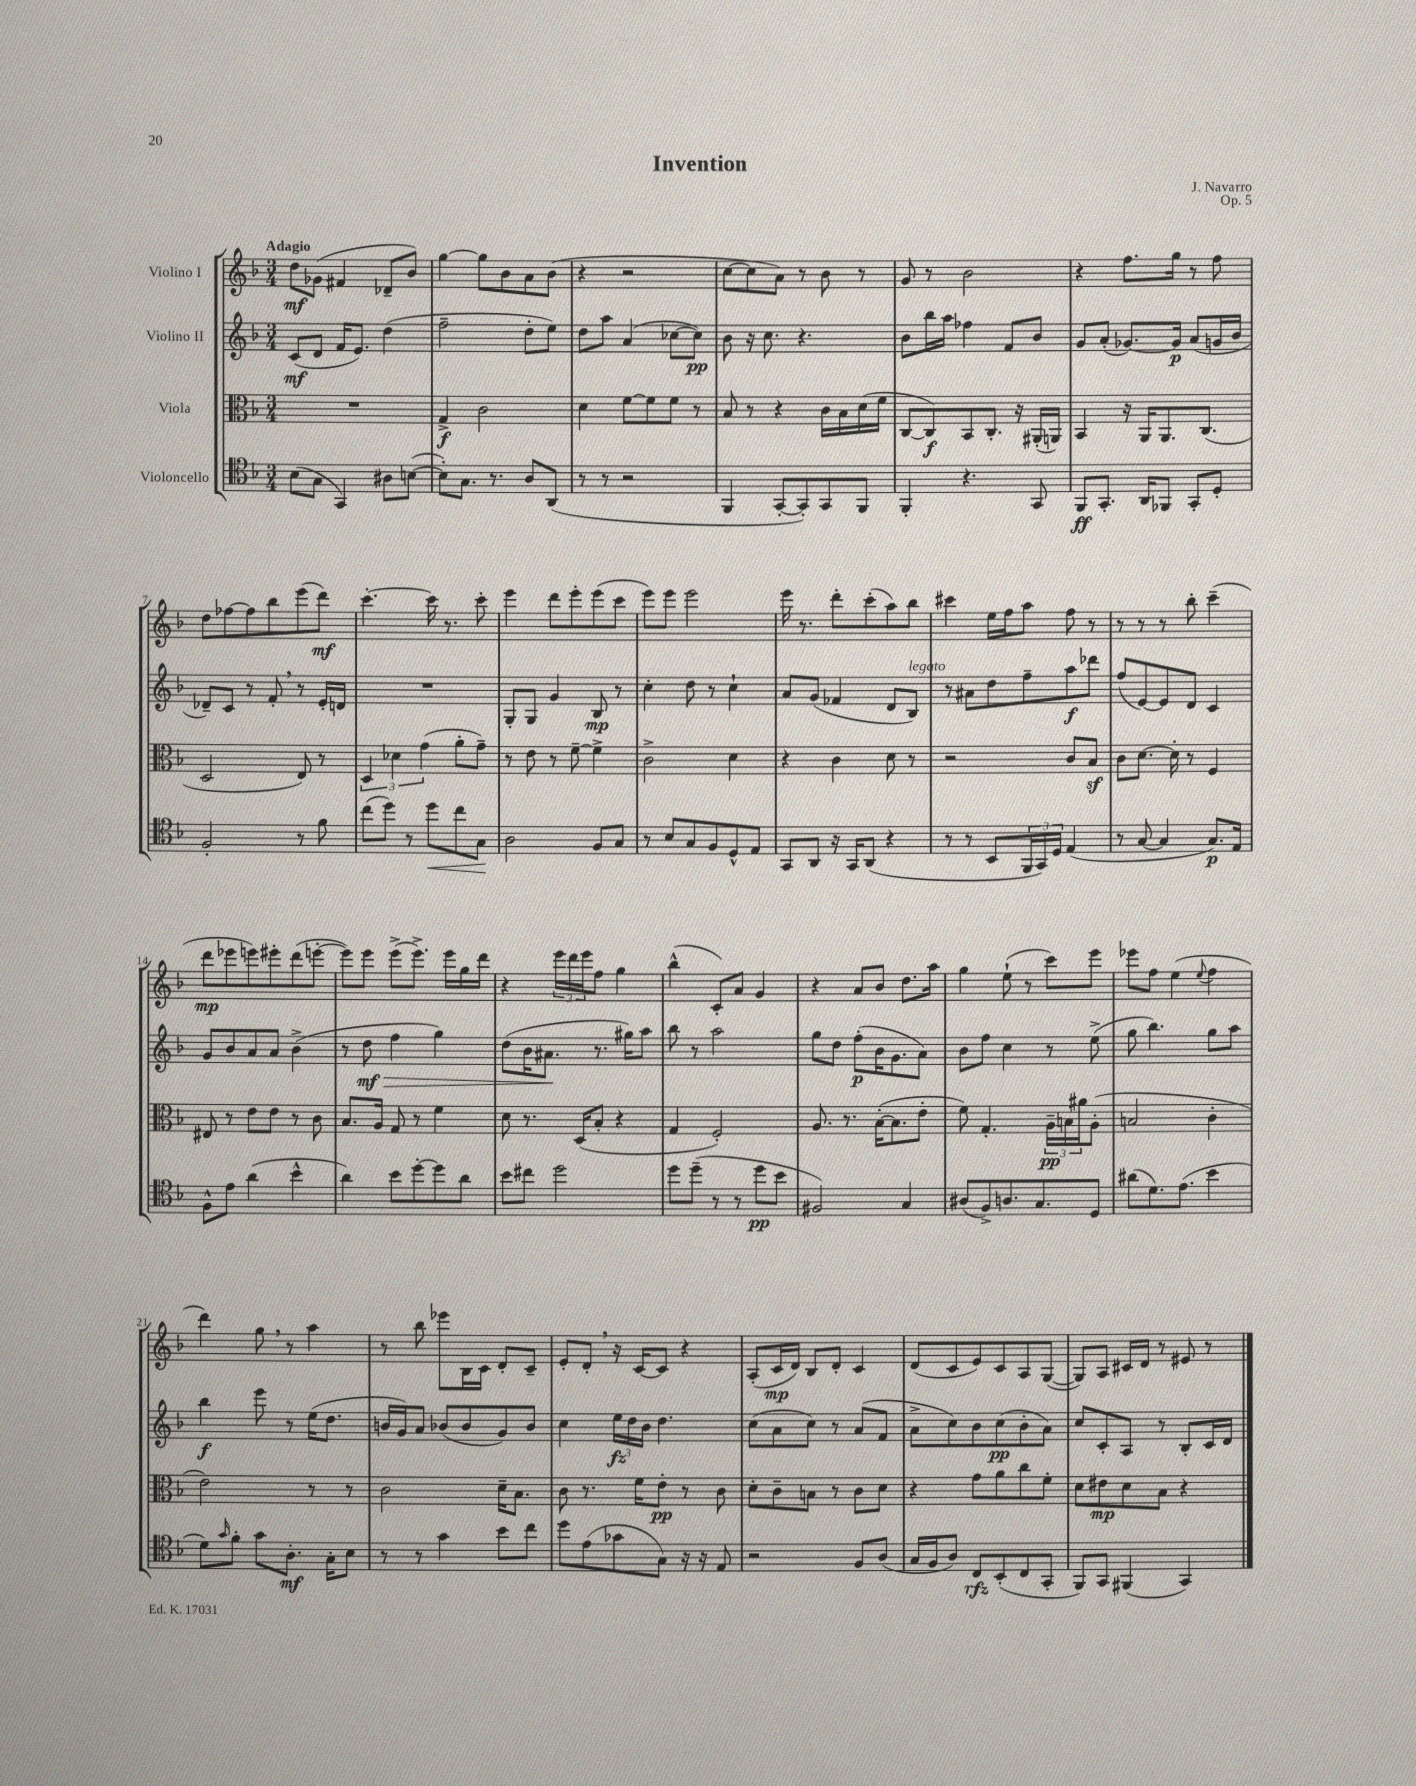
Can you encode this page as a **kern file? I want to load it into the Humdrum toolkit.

**kern	**kern	**kern	**kern
*staff4	*staff3	*staff2	*staff1
*clefC4	*clefC3	*clefG2	*clefG2
*k[b-]	*k[b-]	*k[b-]	*k[b-]
*M3/4	*M3/4	*M3/4	*M3/4
(8B-	2.r	(8c	8dd
8G	.	8d	(8g-
4GG)	.	16f	4f#
.	.	8.e)	.
8A#	.	(4dd	8d-~
([8B	.	.	8b-)
=	=	=	=
8B'])	4G^	2ff~	[4gg
8.G	.	.	.
.	2c	.	8gg]
8.r	.	.	.
.	.	.	8b-
8A	.	8dd'	8a
(8AA	.	8ee)	(8b-
=	=	=	=
8r	4d	8dd	4r
8r	.	8aa	.
2r	[8f	(4a	2r
.	8f]	.	.
.	8f	[8cc-	.
.	8r	8cc-])	.
=	=	=	=
4FF	8B-	8b-	[8cc
.	8r	16r	8cc]
.	.	8.cc	.
[8GG'	4r	.	8a)
8GG'])	.	4.r	8r
8GG	16c	.	8b-
.	16B-	.	.
8FF	(16d	.	8r
.	16f	.	.
=	=	=	=
4FF'	[8C	8b-	8g
.	8C])	16bb-	8r
.	.	16aa	.
4.r	8BB-	4ff-	2b-
.	8.C'	.	.
.	.	8f	.
.	16r	.	.
8GG	(16AA#'	8b-	.
.	16AA)	.	.
=	=	=	=
8FF	4BB-	8g	4r
8.GG'	.	(8a'	.
.	16r	[8.g-)	8.ff
16AA	16AA	.	.
8FF-	8.AA	.	.
.	.	16g-]	16gg
8GG'	.	(8a	8r
.	(8.C	.	.
8D'	.	16g	8ff
.	.	16b-	.
=	=	=	=
2F'	2D	8d-~)	8dd
.	.	8c	[8ff-
.	.	8r	8ff-]
.	.	8f'	8bb-
8r	8E)	8r	(8eee
8f	8r	16e'	8ddd)
.	.	16d	.
=	=	=	=
(8cc	6D	2.r	[4.ccc'
8dd)	.	.	.
.	6d-	.	.
8r	.	.	.
.	(6g	.	.
8dd	.	.	16ccc]
.	.	.	8.r
8cc	8a'	.	.
8G	8g~)	.	8ccc'
=	=	=	=
2A	8r	8G'	4eee
.	8e	8G	.
.	8r	4g	8ddd
.	[8f~	.	8eee'
8F	4f^]	8B-	(8eee
8G	.	8r	8ccc
=	=	=	=
8r	2c^	4cc'	8eee)
8B-	.	.	8eee
8G	.	8dd	2eee
8F	.	8r	.
8D^^	4d	4cc`	.
8E	.	.	.
=	=	=	=
8GG	4r	8a	16eee
.	.	.	8.r
8AA	.	(8g	.
16r	4c	4f-	8ddd'
16GG	.	.	.
(8AA	.	.	(8ccc'
4r	8d	8d	8aa)
.	8r	8B-)	8bb-
=	=	=	=
8r	2r	8r	4ccc#
8r	.	8a#	.
8BB-	.	8dd	16ee
.	.	.	16ff
24FF	.	8ff~	8aa
24GG)	.	.	.
24D	.	.	.
(4E	8c	8aa	8ff
.	8B-	8ddd-	8r
=	=	=	=
8r	8c	(8ff	8r
[8G	[8.d	[8e)	8r
4G]	.	8e]	8r
.	16d']	.	.
.	8r	8d	8bb-'
8.G)	4F	4c	(4ccc~
16E	.	.	.
=	=	=	=
8F^^	8E#	8g	8ddd
8e	8r	8b-	8eee-
(4a	8e	8a	8eee)
.	8e	8a	8eee#'
4b-^^	8r	(4b-^	(8ddd
.	8c	.	[8eee'
=	=	=	=
4a)	8.B-	8r	8eee])
.	.	8dd	8eee
.	16A	.	.
8b-	8G	4ff	(8eee^
[8dd'	8r	.	8.eee^)
8dd]	4f	4gg)	.
.	.	.	16eee
8a	.	.	16gg
.	.	.	16ddd
=	=	=	=
8b-	8d	(8dd	4r
8cc#	8.r	16b-	.
.	.	8.a#	.
2dd	.	.	24eee
.	.	.	24ddd
.	(16D	.	.
.	.	.	24eee
.	8B-'	8.r	8ff
.	4r	.	4gg
.	.	16gg#)	.
.	.	8aa	.
=	=	=	=
8dd	4G	8bb-	(4bb-^^
(8dd~	.	8r	.
8r	2F')	2aa	8c')
8r	.	.	8a
8dd	.	.	4g
8b-	.	.	.
=	=	=	=
2F#)	8.A	8gg	4r
.	.	8dd	.
.	8.r	.	.
.	.	(8ff'	8a
.	([16B-'	16b-	8b-
.	8.B-]	8.g	.
4G	.	.	8.dd
.	8e'	8a)	.
.	.	.	16aa
=	=	=	=
(8A#	8f)	8b-	4gg
8F^)	4.G'	8ff	.
8.A	.	4cc	(8ee`
.	.	.	8r
8.G	.	.	.
.	24A~	8r	8ccc)
.	24B	.	.
.	24a#	.	.
8D	(8A'	(8ee^	8eee
=	=	=	=
(8a#	2B	8gg	8eee-
8.d)	.	4.bb-)	8ff
.	.	.	(4ee
(8.e	.	.	.
.	.	.	8qqee
4b-	4c'	8gg	4ff
.	.	8aa	.
=	=	=	=
8d)	2e)	4bb-	4ddd)
16qqg	.	.	.
8f'	.	.	.
8g	.	8eee	8gg
8.A'	.	8r	8r
.	8r	(16ee	4aa
16G'	.	8.dd	.
8B-	8r	.	.
=	=	=	=
8r	2c	16b	8r
.	.	16g)	.
8r	.	8a	8bb-
4g	.	(8b-	8eee-
.	.	8b-	16B-
.	.	.	16c
8b-	16d~	8g)	8d'
.	8.B-	.	.
8cc	.	8b-	8c~
=	=	=	=
8dd	8c	4cc	8e'
(8e	8.r	.	8d'
8g-	.	24ee	16r
.	.	24dd	.
.	16f	.	[16c
.	.	24b-	.
8G)	8e'	4.dd	8c]
16r	8r	.	4r
16r	.	.	.
8E	8c	.	.
=	=	=	=
2r	8d'	(8cc	(8A'
.	8c~	8a	16c
.	.	.	16d)
.	8B	8cc)	8B-
.	8r	8r	8d'
8F	8c	(8a	4c
(8A	8d	8f	.
=	=	=	=
16G	4r	8a^	(8d
16F	.	.	.
8A)	.	8cc)	8c
8C	8g	8b-	8e)
(8BB-'	8a	(8cc	8c
8C	8cc	8b-'	8A
8GG'	8f'	8a)	([8G
=	=	=	=
8FF)	8d	8cc	8G])
8GG	8e#	8c'	8A
(4FF#	8d	8A	16c#
.	.	.	16d
.	8B-	8r	8r
4GG)	4r	8B-'	8e#
.	.	16c	8r
.	.	16d	.
==	==	==	==
*-	*-	*-	*-
